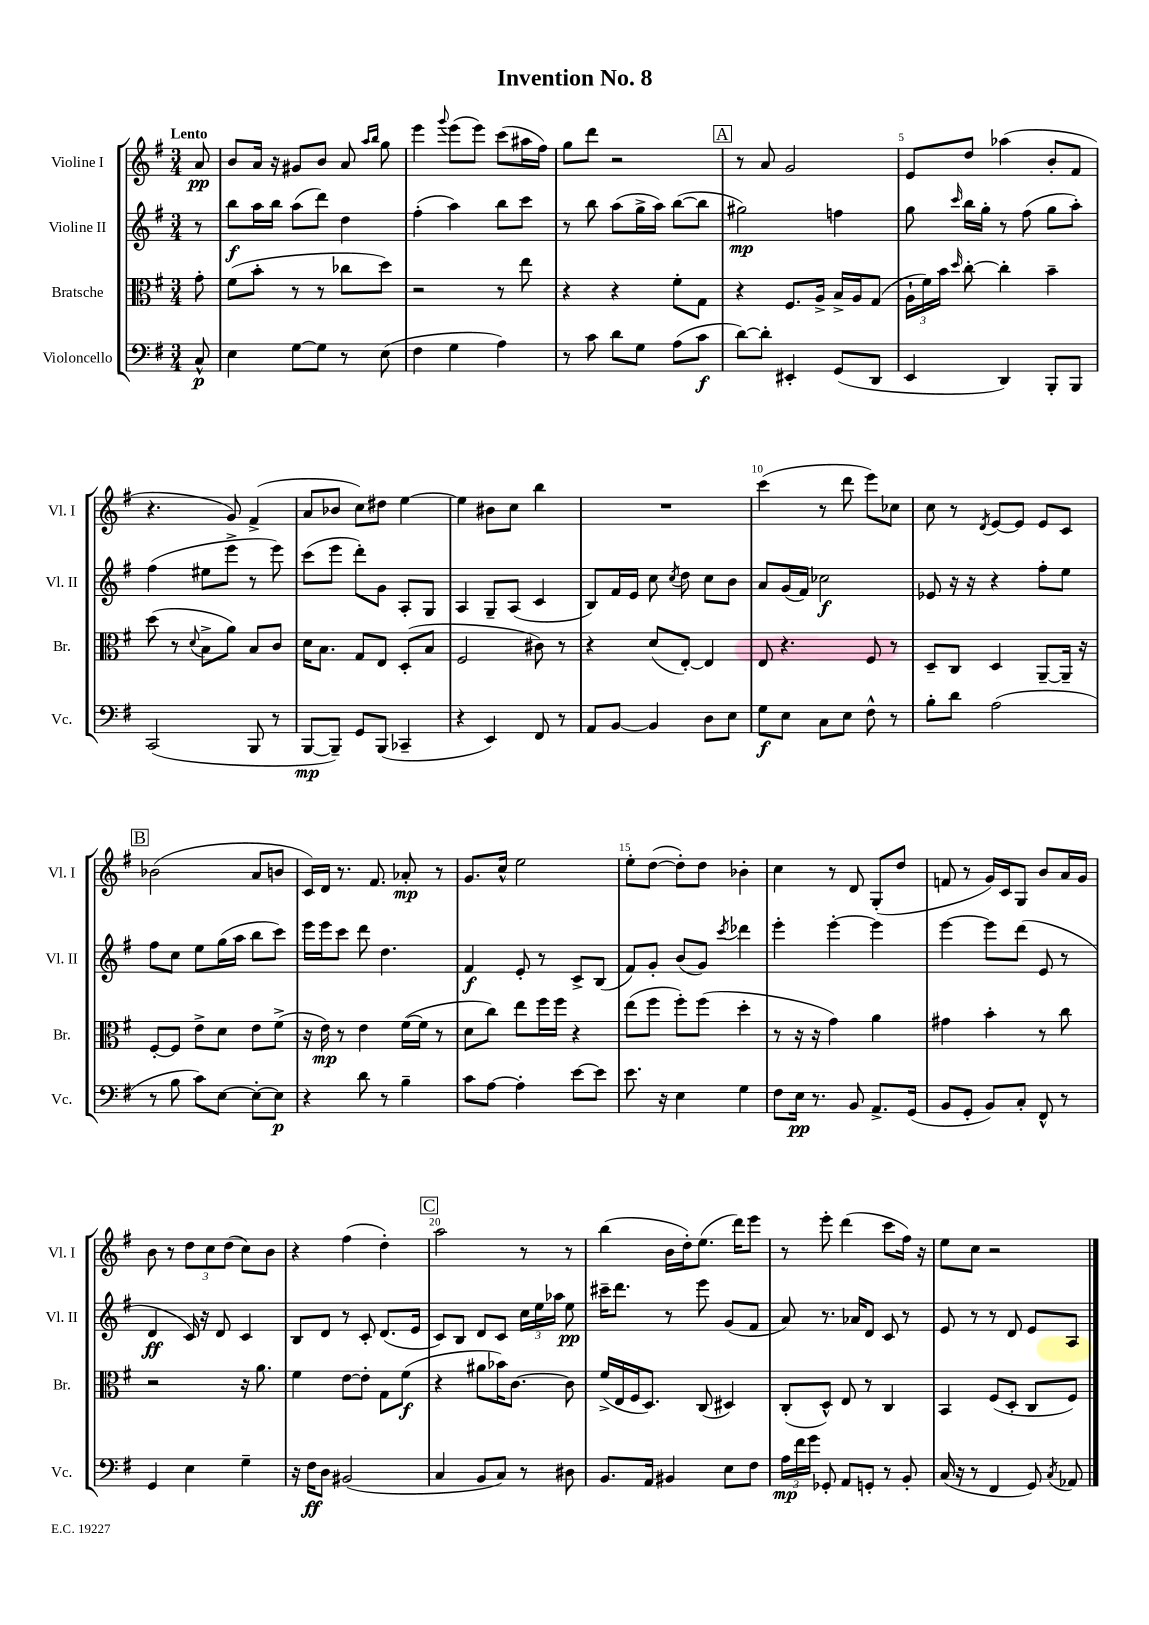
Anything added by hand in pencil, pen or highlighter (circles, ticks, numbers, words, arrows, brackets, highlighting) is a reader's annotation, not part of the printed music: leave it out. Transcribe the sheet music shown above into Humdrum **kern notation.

**kern	**dynam	**kern	**dynam	**kern	**dynam	**kern	**dynam
*part4	*part4	*part3	*part3	*part2	*part2	*part1	*part1
*staff4	*staff4	*staff3	*staff3	*staff2	*staff2	*staff1	*staff1
*I"Violoncello	*	*I"Bratsche	*	*I"Violine II	*	*I"Violine I	*
*I'Vc.	*	*I'Br.	*	*I'Vl. II	*	*I'Vl. I	*
*clefF4	*	*clefC3	*	*clefG2	*	*clefG2	*
*k[f#]	*	*k[f#]	*	*k[f#]	*	*k[f#]	*
*M3/4	*	*M3/4	*	*M3/4	*	*M3/4	*
=	=	=	=	=	=	=	=
!	!	!	!	!	!	!LO:TX:a:B:t=Lento	!
8C^^/	p	8g'\	.	8r	.	8a/	pp
=1	=1	=1	=1	=1	=1	=1	=1
4E\	.	(8f#\L	.	8bb\L	f	8b/L	.
.	.	8b'\J	.	16aa\L	.	16a/Jk	.
.	.	.	.	16bb\JJ	.	16r	.
[8G\L	.	8r	.	(8aa\L	.	8g#X/L	.
8G\J]	.	8r	.	8ddd\J)	.	8b/J	.
8r	.	8cc-X\L	.	4dd\	.	8a/	.
.	.	.	.	.	.	16qqaa/LL	.
.	.	.	.	.	.	16qqbb/JJ	.
(8E\	.	8dd\J)	.	.	.	8gg\	.
=2	=2	=2	=2	=2	=2	=2	=2
4F#\	.	2r	.	(4ff#'\	.	4eee\	.
.	.	.	.	.	.	8qqggg/	.
4G\	.	.	.	4aa\)	.	(8eee\L	.
.	.	.	.	.	.	8eee\J)	.
4A\)	.	8r	.	8bb\L	.	(8ccc\L	.
.	.	8ee\	.	8ccc\J	.	16aa#X\L	.
.	.	.	.	.	.	16ff#\JJ)	.
=3	=3	=3	=3	=3	=3	=3	=3
8r	.	4r	.	8r	.	8gg\L	.
8c\	.	.	.	8bb\	.	8ddd\J	.
8d\L	.	4r	.	(8aa\L	.	2r	.
8G\J	.	.	.	16gg^\L	.	.	.
.	.	.	.	16aa\JJ)	.	.	.
(8A\L	.	8f#'\L	.	([8bb\L	.	.	.
8c\J	f	8G\J	.	8bb\J]	.	.	.
!!LO:REH:place=s1:t=A
=4	=4	=4	=4	=4	=4	=4	=4
[8d\L)	.	4r	.	2gg#X\)	mp	8r	.
8d'\J]	.	.	.	.	.	8a/	.
4EE#X'/	.	8.F#/L	.	.	.	2g/	.
.	.	16A^/Jk	.	.	.	.	.
(8GG/L	.	16B^/LL	.	4ffn\	.	.	.
.	.	16A/J	.	.	.	.	.
8DD/J	.	(8G/J	.	.	.	.	.
=5	=5	=5	=5	=5	=5	=5	=5
4EE/	.	24A`\LL	.	8gg\	.	8e/L	.
.	.	24f#\)	.	.	.	.	.
.	.	24b\JJ	.	.	.	.	.
.	.	16qqdd/	.	16qqccc/	.	.	.
.	.	[8cc'\	.	16bb\LL	.	8dd/J	.
.	.	.	.	16gg'\JJ	.	.	.
4DD/)	.	4cc'\]	.	8r	.	(4aa-X\	.
.	.	.	.	(8ff#\	.	.	.
8BBB'/L	.	4b~\	.	8gg\L	.	8b'/L	.
8BBB/J	.	.	.	8aa'\J)	.	8f#/J	.
!!LO:LB:g=z
=6	=6	=6	=6	=6	=6	=6	=6
(2CC/	.	(8dd\	.	(4ff#\	.	4.r	.
.	.	8r	.	.	.	.	.
.	.	8qqd/	.	.	.	.	.
.	.	8B^\L	.	8ee#X\L	.	.	.
.	.	8a\J)	.	8eee^\J	.	8g/)	.
8BBB/	.	8B/L	.	8r	.	(4f#^/	.
8r	.	8c/J	.	8eee\)	.	.	.
=7	=7	=7	=7	=7	=7	=7	=7
[8BBB/L	mp	16d\KL	.	(8ccc\L	.	8a/L	.
.	.	8.B\J	.	.	.	.	.
8BBB~/J])	.	.	.	8eee\J	.	8b-X/J	.
8GG/L	.	8G/L	.	8ddd'\L)	.	8cc\L)	.
(8BBB/J	.	8E/J	.	8g\J	.	8dd#X\J	.
4CC-X~/	.	(8D'/L	.	8A'/L	.	[4ee\	.
.	.	8B/J	.	8G/J	.	.	.
=8	=8	=8	=8	=8	=8	=8	=8
4r	.	2F#/	.	4A/	.	4ee\]	.
4EE/)	.	.	.	8G~/L	.	8b#X\L	.
.	.	.	.	(8A/J	.	8cc\J	.
8FF#/	.	8c#X\)	.	4c/	.	4bb\	.
8r	.	8r	.	.	.	.	.
=9	=9	=9	=9	=9	=9	=9	=9
8AA/L	.	4r	.	8B/L)	.	2.r	.
[8BB/J	.	.	.	16f#/L	.	.	.
.	.	.	.	16e/JJ	.	.	.
4BB/]	.	(8d/L	.	8cc\	.	.	.
.	.	.	.	8qcc/	.	.	.
.	.	[8E'/J)	.	8dd\	.	.	.
8D\L	.	4E/]	.	8cc\L	.	.	.
8E\J	.	.	.	8b\J	.	.	.
=10	=10	=10	=10	=10	=10	=10	=10
8G\L	f	8E/	.	8a/L	.	(4ccc\	.
8E\J	.	4.r	.	(16g/L	.	.	.
.	.	.	.	16f#/JJ)	.	.	.
8C\L	.	.	.	2cc-X\	f	8r	.
8E\J	.	.	.	.	.	8ddd\	.
8F#^^\	.	8F#/	.	.	.	8eee\L)	.
8r	.	8r	.	.	.	8cc-X\J	.
=11	=11	=11	=11	=11	=11	=11	=11
8B'\L	.	8D~/L	.	8e-X/	.	8cc\	.
8d\J	.	8C/J	.	16r	.	8r	.
.	.	.	.	16r	.	.	.
.	.	.	.	.	.	8qd/	.
(2A\	.	4D/	.	4r	.	[8e/L	.
.	.	.	.	.	.	8e/J]	.
.	.	[8AA~/L	.	8ff#'\L	.	8e/L	.
.	.	16AA~/Jk]	.	8ee\J	.	8c/J	.
.	.	16r	.	.	.	.	.
!!LO:LB:g=z
!!LO:REH:place=s1:t=B
=12	=12	=12	=12	=12	=12	=12	=12
8r	.	[8F#'/L	.	8ff#\L	.	(2b-X\	.
8B\	.	8F#/J]	.	8cc\J	.	.	.
8c\L)	.	8e^\L	.	8ee\L	.	.	.
[8E\J	.	8d\J	.	(16gg\L	.	.	.
.	.	.	.	16aa\JJ	.	.	.
8E'\L_	.	8e\L	.	8bb\L	.	8a/L	.
8E\J]	p	(8f#^\J	.	8ccc\J)	.	8bn/J	.
=13	=13	=13	=13	=13	=13	=13	=13
4r	.	16r	.	16eee\LL	.	16c/LL)	.
.	.	16e\)	mp	16eee\J	.	16d/JJ	.
.	.	8r	.	8ccc\J	.	8.r	.
8d\	.	4e\	.	8ddd\	.	.	.
.	.	.	.	.	.	8.f#/	.
8r	.	.	.	4.dd\	.	.	.
4B~\	.	([16f#\LL	.	.	.	8a-X'/	mp
.	.	16f#\JJ]	.	.	.	.	.
.	.	8r	.	.	.	8r	.
=14	=14	=14	=14	=14	=14	=14	=14
8c\L	.	8d\L	.	4f#/	f	8.g/L	.
[8A\J	.	8cc\J)	.	.	.	.	.
.	.	.	.	.	.	16cc^^/Jk	.
4A'\]	.	8ee\L	.	8e'/	.	2ee\	.
.	.	16ff#\L	.	8r	.	.	.
.	.	16ff#\JJ	.	.	.	.	.
[8e\L	.	4r	.	8c^/L	.	.	.
8e\J]	.	.	.	(8B/J	.	.	.
=15	=15	=15	=15	=15	=15	=15	=15
8.e\	.	(8ee\L	.	8f#/L)	.	8ee'\L	.
.	.	8ff#\J	.	8g'/J	.	([8dd\J	.
16r	.	.	.	.	.	.	.
4E\	.	8ff#'\L)	.	(8b/L	.	8dd'\L])	.
.	.	(8ff#\J	.	8g/J)	.	8dd\J	.
.	.	.	.	8qccc/	.	.	.
4G\	.	4dd'\	.	4ddd-X\	.	4b-X'\	.
=16	=16	=16	=16	=16	=16	=16	=16
8F#\L	.	8r	.	4eee'\	.	4cc\	.
16E\Jk	pp	16r	.	.	.	.	.
8.r	.	16r	.	.	.	.	.
.	.	4g\)	.	[4eee'\	.	8r	.
8BB/	.	.	.	.	.	8d/	.
8.AA^/L	.	4a\	.	4eee\]	.	(8G'/L	.
.	.	.	.	.	.	8dd/J	.
(16GG/Jk	.	.	.	.	.	.	.
=17	=17	=17	=17	=17	=17	=17	=17
8BB/L	.	4g#X\	.	[4eee\	.	8fn/	.
8GG'/J	.	.	.	.	.	8r	.
8BB/L)	.	4b'\	.	8eee\L]	.	16g/LL)	.
.	.	.	.	.	.	16c/J	.
8C'/J	.	.	.	(8ddd\J	.	8G/J	.
8FF#^^/	.	8r	.	8e/	.	8b/L	.
8r	.	8cc\	.	8r	.	16a/L	.
.	.	.	.	.	.	16g/JJ	.
!!LO:LB:g=z
=18	=18	=18	=18	=18	=18	=18	=18
4GG/	.	2r	.	4d/	ff	8b\	.
.	.	.	.	.	.	8r	.
4E\	.	.	.	16c/)	.	12dd\L	.
.	.	.	.	16r	.	.	.
.	.	.	.	.	.	12cc\	.
.	.	.	.	8d/	.	.	.
.	.	.	.	.	.	(12dd\J	.
4G~\	.	16r	.	4c/	.	8cc\L)	.
.	.	8.a\	.	.	.	.	.
.	.	.	.	.	.	8b\J	.
=19	=19	=19	=19	=19	=19	=19	=19
16r	.	4f#\	.	8B/L	.	4r	.
16F#\KL	ff	.	.	.	.	.	.
8D\J	.	.	.	8d/J	.	.	.
(2BB#X/	.	[8e\L	.	8r	.	(4ff#\	.
.	.	8e'\J]	.	8c'/	.	.	.
.	.	8G\L	.	(8.d/L	.	4dd'\)	.
.	.	(8f#\J	f	.	.	.	.
.	.	.	.	16e/Jk	.	.	.
!!LO:REH:place=s1:t=C
=20	=20	=20	=20	=20	=20	=20	=20
4C/	.	4r	.	8c/L)	.	2aa\	.
.	.	.	.	8B/J	.	.	.
8BB/L	.	8a#X\L	.	8d/L	.	.	.
8C/J)	.	16b-X\K)	.	8c/J	.	.	.
.	.	[8.c\J	.	.	.	.	.
8r	.	.	.	24cc\LL	.	8r	.
.	.	.	.	24ee\	.	.	.
.	.	.	.	24aa-X\JJ	.	.	.
8D#X\	.	8c\]	.	8ee\	pp	8r	.
=21	=21	=21	=21	=21	=21	=21	=21
8.BB/L	.	(16f#^/LL	.	16ccc#X~\KL	.	(4bb\	.
.	.	16E/	.	8.ddd\J	.	.	.
.	.	16F#/J	.	.	.	.	.
16AA/Jk	.	8.D/J)	.	.	.	.	.
4BB#X/	.	.	.	8r	.	16b\LL	.
.	.	.	.	.	.	16dd'\J)	.
.	.	(8C/	.	8eee\	.	(8.ee\J	.
8E\L	.	4D#X/)	.	(8g/L	.	.	.
.	.	.	.	.	.	16ddd\KL)	.
8F#\J	.	.	.	8f#/J	.	8eee\J	.
=22	=22	=22	=22	=22	=22	=22	=22
24A\LL	mp	(8C'/L	.	8a/)	.	8r	.
24f#\	.	.	.	.	.	.	.
24g\JJ	.	.	.	.	.	.	.
8GG-X'/	.	8D^^/J)	.	8.r	.	8eee'\	.
8AA/L	.	8E/	.	.	.	(4ddd\	.
.	.	.	.	16a-X/KL	.	.	.
8GGn'/J	.	8r	.	8d/J	.	.	.
8r	.	4C/	.	8c/	.	8ccc\L	.
8BB'/	.	.	.	8r	.	16ff#\Jk)	.
.	.	.	.	.	.	16r	.
=23	=23	=23	=23	=23	=23	=23	=23
(16C/	.	4BB/	.	8e/	.	8ee\L	.
16r	.	.	.	.	.	.	.
8r	.	.	.	8r	.	8cc\J	.
4FF#/	.	(8F#/L	.	8r	.	2r	.
.	.	8D'/J	.	8d/	.	.	.
8GG/)	.	8C/L	.	8e/L	.	.	.
8qC/	.	.	.	.	.	.	.
8AA-X/	.	8F#/J)	.	8A/J	.	.	.
==	==	==	==	==	==	==	==
*-	*-	*-	*-	*-	*-	*-	*-
